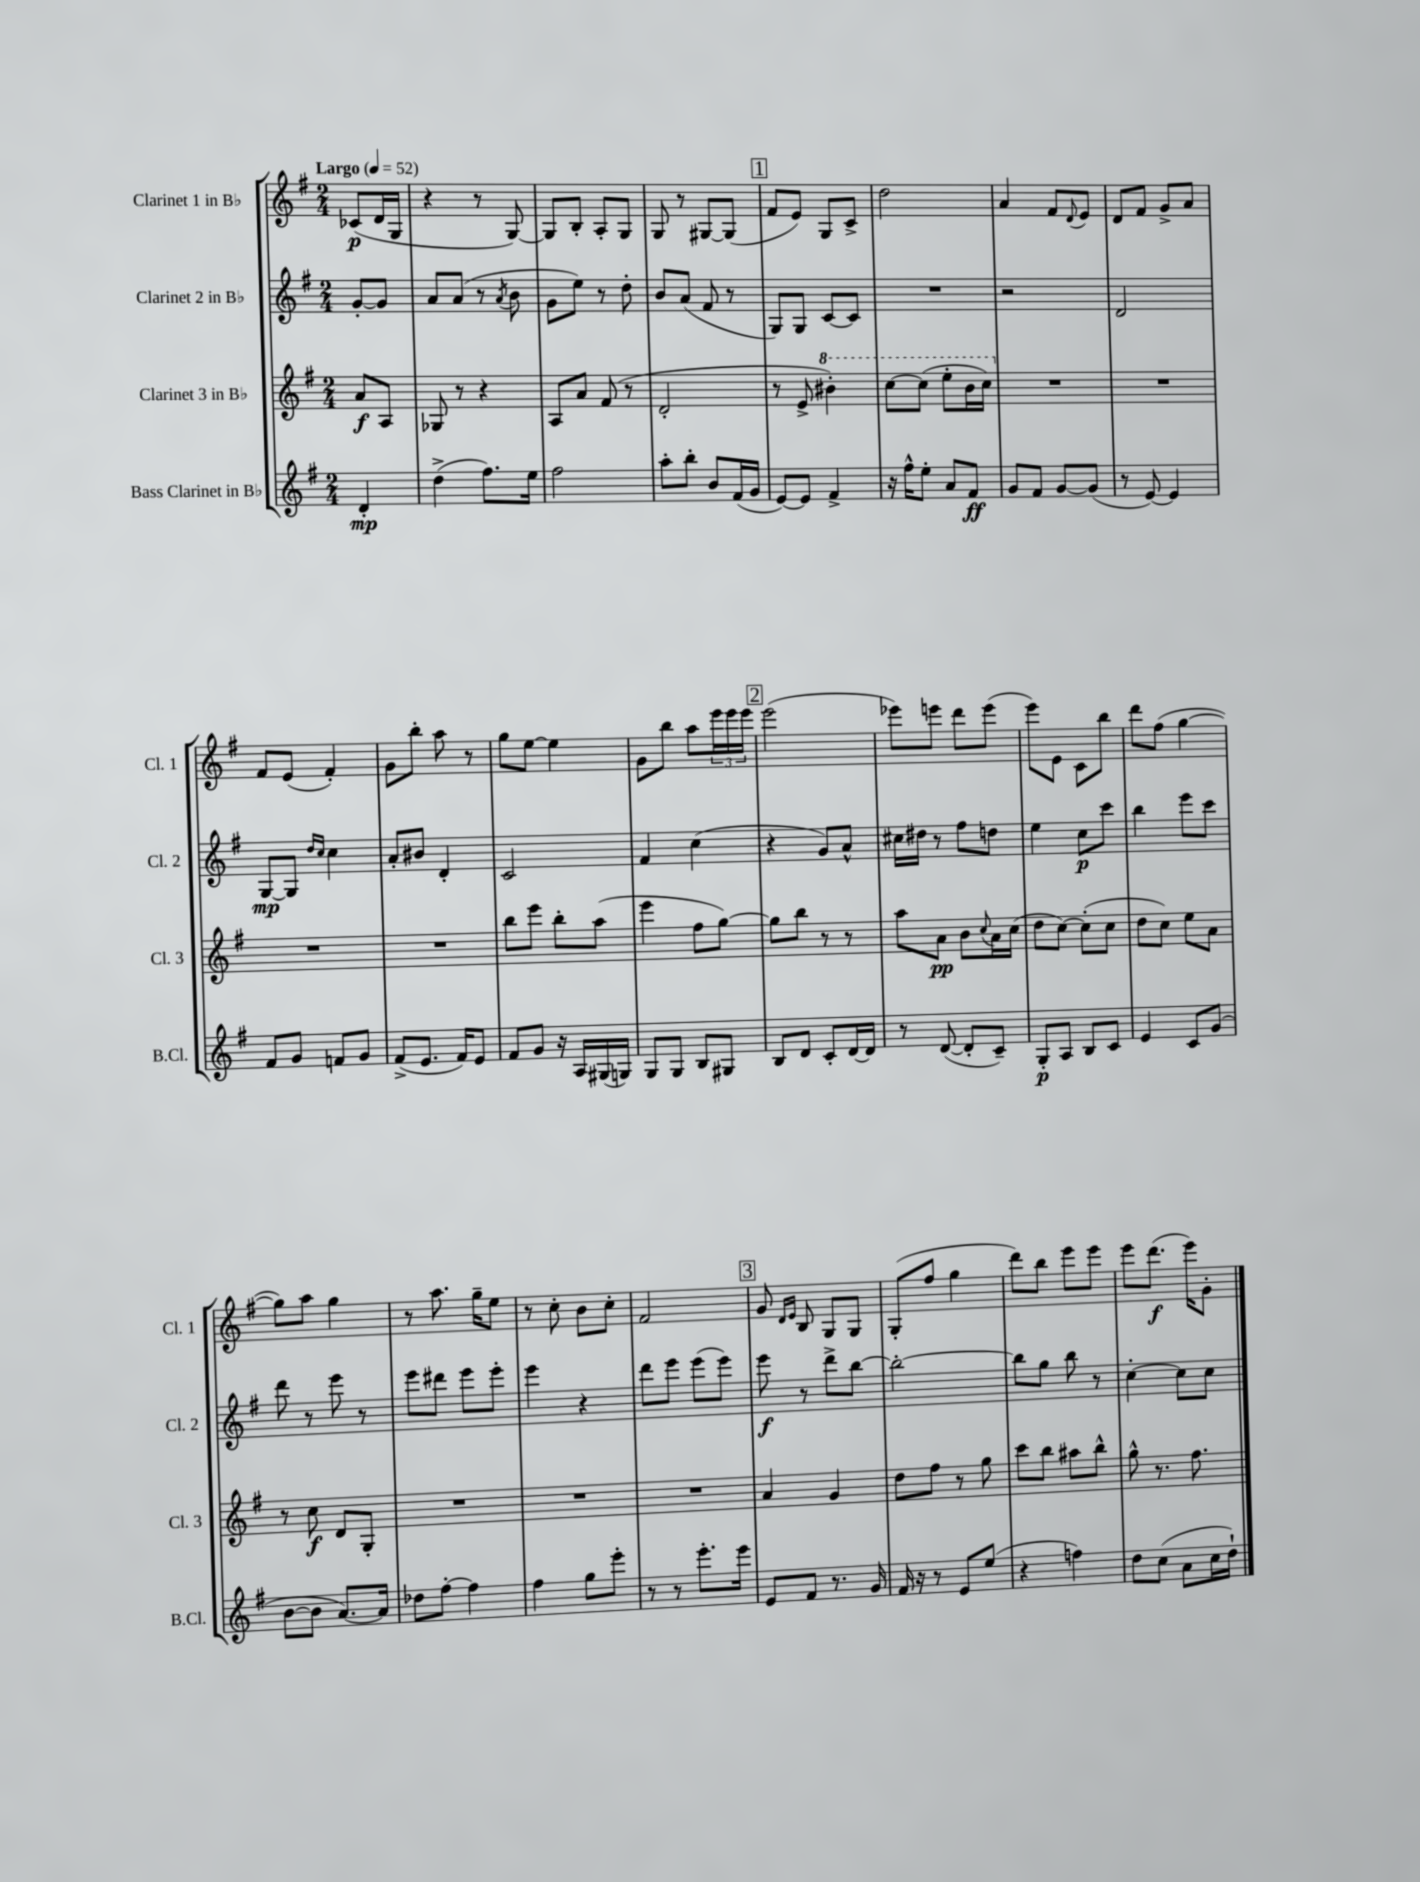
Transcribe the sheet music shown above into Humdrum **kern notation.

**kern	**kern	**kern	**kern
*staff4	*staff3	*staff2	*staff1
*clefG2	*clefG2	*clefG2	*clefG2
*k[f#]	*k[f#]	*k[f#]	*k[f#]
*M2/4	*M2/4	*M2/4	*M2/4
*MM52	*MM52	*MM52	*MM52
4d'	8a	[8g'	(8c-
.	8A	8g]	16d
.	.	.	16G
=	=	=	=
(4dd^	8G-	8a	4r
.	8r	(8a	.
8.ff#)	4r	8r	8r
.	.	8qa	.
.	.	8b	[8G)
16ee	.	.	.
=	=	=	=
2ff#	8A	8g	8G]
.	8a	8ee)	8B'
.	(8f#	8r	8A'
.	8r	8dd'	8G
=	=	=	=
8aa'	2d'	8b	8G
8bb'	.	(8a	8r
8b	.	8f#	[8G#
(16f#	.	8r	(8G#]
16g	.	.	.
=	=	=	=
[8e)	8r	8G)	8f#
8e]	8e^	8G	8e)
4f#^	4bb#')	[8c	8G
.	.	8c]	8c^
=	=	=	=
16r	[8ccc	2r	2dd
16ff#^^	.	.	.
8ee'	(8ccc]	.	.
8a	8eee'	.	.
8f#	16bb	.	.
.	16ccc)	.	.
=	=	=	=
8g	2r	2r	4a
8f#	.	.	.
[8g	.	.	8f#
.	.	.	8qqd
(8g]	.	.	8e
=	=	=	=
8r	2r	2d	8d
[8e)	.	.	8f#
4e]	.	.	8g^
.	.	.	8a
=	=	=	=
8f#	2r	[8G	8f#
8g	.	8G]	(8e
.	.	16qqdd	.
.	.	16qqcc	.
8f	.	4cc	4f#')
8g	.	.	.
=	=	=	=
(8f#^	2r	8a'	8g
8.e	.	8b#	8bb'
.	.	4d'	8aa
16f#)	.	.	.
8e	.	.	8r
=	=	=	=
8f#	8bb	2c	8gg
8g	8eee	.	[8ee
16r	8bb'	.	4ee]
16A	.	.	.
(16G#	(8aa	.	.
16G)	.	.	.
=	=	=	=
8G	4eee	4f#	8g
8G	.	.	8bb
8B	8ff#	(4cc	8aa
8G#	[8gg)	.	24eee
.	.	.	24eee
.	.	.	24eee
=	=	=	=
8B	8gg]	4r	(2eee
8d	8bb	.	.
8c'	8r	8g)	.
[16d	8r	8a^^	.
16d]	.	.	.
=	=	=	=
8r	8aa	16cc#	8eee-)
.	.	16dd#	.
([8d	8a	8r	8eee
8d']	8b	8ff#	8ddd
.	8qqcc	.	.
8c~)	16a	8dd	(8eee
.	(16cc	.	.
=	=	=	=
8G'	8dd	4ee	8eee)
8A	[8cc)	.	8e
8B	(8cc']	8cc	8c
8c	8cc	8ccc	8bb
=	=	=	=
4e	8dd	4bb	8ddd
.	8cc)	.	(8ff#
8c	8ee	8eee	[4gg
(8g	8a	8ccc	.
=	=	=	=
[8b	8r	8ddd	8gg])
8b]	8cc	8r	8aa
[8.a)	8d	8eee	4gg
.	8G'	8r	.
16a]	.	.	.
=	=	=	=
8dd-	2r	8eee	8r
[8ff#'	.	8ddd#	8.aa
4ff#]	.	8eee	.
.	.	.	16gg~
.	.	8eee'	8ee
=	=	=	=
4ff#	2r	4eee	8r
.	.	.	8cc'
8gg	.	4r	8b
8eee'	.	.	8cc'
=	=	=	=
8r	2r	8ddd	2f#
8r	.	8eee	.
8.eee'	.	(8eee	.
.	.	8eee)	.
16eee	.	.	.
=	=	=	=
8e	4a	8eee	8g
.	.	.	16qqd
.	.	.	16qqe
8f#	.	8r	8B
8.r	4g	8ddd^	8G
.	.	[8bb	8G
16g	.	.	.
=	=	=	=
16f#	8dd	2bb'_	(8G'
16r	.	.	.
8r	8ff#	.	8ff#
8e	8r	.	4gg
(8ee	8gg	.	.
=	=	=	=
4r	8ccc	8bb]	8ddd)
.	8bb	8gg	8bb
4ff)	8aa#	8bb	8eee
.	8bb^^	8r	8eee
=	=	=	=
8dd	8gg^^	[4cc'	8eee
(8cc	8.r	.	(8.ddd
8a	.	8cc]	.
.	8.ff#	.	16eee)
16cc	.	8cc	8g'
16dd`)	.	.	.
==	==	==	==
*-	*-	*-	*-
